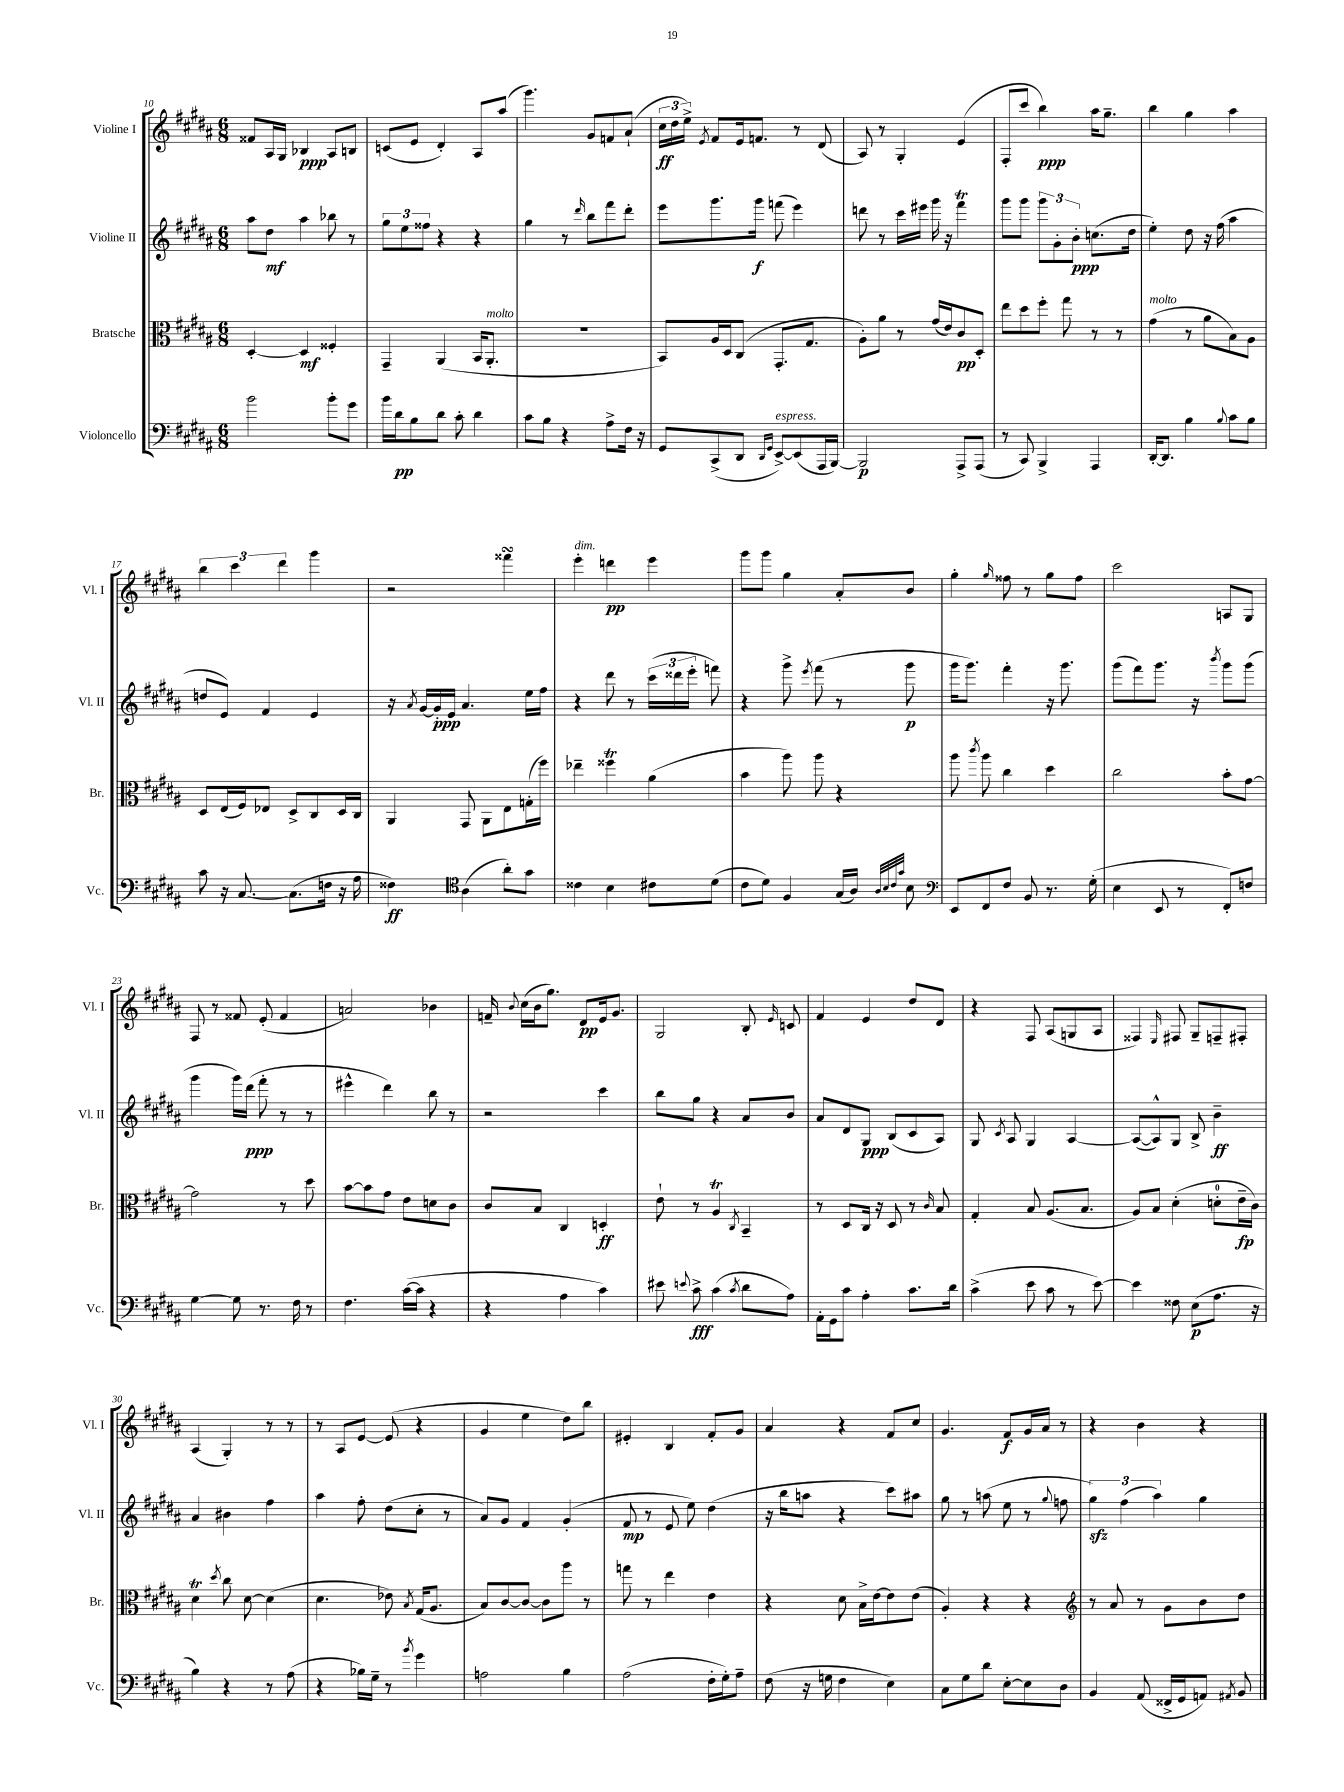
<<
\new StaffGroup <<
\new Staff = "s0" \with { instrumentName = "Violine I" shortInstrumentName = "Vl. I" } {
    \clef treble \key b \major \numericTimeSignature \time 6/8
    \autoBeamOff fisis'8[ ais16 gis16] bes4\ppp ais8[ b8] |
    c'8[( e'8] dis'4-.) ais8[ ais''8]( |
    gis'''4.) gis'8[ f'8 ais'8]-!( |
    \tuplet 3/2 { cis''16[\ff dis''16 e''16]->) } \acciaccatura { e'8 } fis'8[ e'16 f'8.] r8 dis'8( |
    ais8) r8 gis4-. e'4( |
    fis8[-. cis'''8] b''4\ppp) ais''16[ gis''8.]-- |
    b''4 gis''4 ais''4 |
    \tuplet 3/2 { b''4 cis'''4 dis'''4 } gis'''4 |
    r2 fisis'''4\turn |
    e'''4-.^\markup { \italic "dim." } d'''4\pp e'''4 |
    gis'''8[ gis'''8] gis''4 ais'8[-. b'8] |
    gis''4-. \grace { gis''16 } fisis''8 r8 gis''8[ fisis''8] |
    cis'''2 a8[ gis8] |
    fis8 r8 fisis'8 e'8-.( fisis'4 |
    a'2) bes'4 |
    f'16-- \appoggiatura { b'8 } cis''16[( b'16 gis''8.]) dis'8[\pp e'16 gis'8.] |
    gis2 b8-. \grace { e'16 } c'8 |
    fis'4 e'4 dis''8[ dis'8] |
    r4 fis8 ais8[( g8 ais8] |
    fisis4) \grace { e16 } fis8 gis8[-- f8-- fis8]-. |
    ais4( gis4-.) r8 r8 |
    r8 ais8[ e'8]~ e'8( r4 |
    gis'4 e''4 dis''8[) b''8] |
    eis'4-. b4 fis'8[-. gis'8] |
    ais'4 r4 fis'8[ cis''8] |
    gis'4. fis'8[\f gis'16 ais'16] r8 |
    r4 b'4 r4 \bar "|." |
}
\new Staff = "s1" \with { instrumentName = "Violine II" shortInstrumentName = "Vl. II" } {
    \clef treble \key b \major \numericTimeSignature \time 6/8
    \autoBeamOff ais''8[ dis''8]\mf ais''4 bes''8 r8 |
    \tuplet 3/2 { gis''8[ e''8 fisis''8] } r4 r4 |
    gis''4 r8 \grace { dis'''16 } b''8[ fis'''8 dis'''8]-. |
    e'''8[ gis'''8. gis'''16]\f f'''8( e'''4) |
    d'''8 r8 cis'''16[ eis'''16] gis'''16 r16 fis'''4\trill |
    gis'''8[ gis'''8] \tuplet 3/2 { gis'''8[ gis'8-. b'8]-.\ppp } c''8.[( dis''16] |
    e''4-.) dis''8 r16 fis''16( ais''4 |
    d''8[ e'8]) fis'4 e'4 |
    r16 \acciaccatura { ais'8 } gis'16[~ gis'16-.\ppp e'16] ais'4. e''16[ fis''16] |
    r4 dis'''8 r8 \tuplet 3/2 { cis'''16[( disis'''16 e'''16]-. } f'''8) |
    r4 gis'''8-> \acciaccatura { e'''8 } fis'''8( r8 gis'''8\p |
    gis'''16[ gis'''8.]) fis'''4-. r16 gis'''8. |
    gis'''8[( fis'''8) gis'''8.] r16 \acciaccatura { b'''8 } gis'''8[ gis'''8]( |
    gis'''4 gis'''16[) dis'''16]\ppp( fis'''8-. r8 r8 |
    eis'''4-^ dis'''4) b''8 r8 |
    r2 cis'''4 |
    b''8[ gis''8] r4 ais'8[ b'8] |
    ais'8[ dis'8 gis8]\ppp b8[( cis'8 ais8]) |
    gis8 \acciaccatura { cis'8 } ais8 gis4 ais4~ |
    ais8[~( ais8-^) gis8] b8-> b'4--\ff |
    ais'4 bis'4 fis''4 |
    ais''4 fis''8-. dis''8[( cis''8]-. r8 |
    ais'8[) gis'8] fis'4 gis'4-.( |
    fis'8\mp r8 e'8 e''8) dis''4( |
    r16 b''16[ a''8] r4 cis'''8[) ais''8] |
    gis''8 r8 a''8( e''8 r8 \appoggiatura { gis''8 } f''8 |
    \tuplet 3/2 { gis''4\sfz) fis''4( ais''4) } gis''4 \bar "|." |
}
\new Staff = "s2" \with { instrumentName = "Bratsche" shortInstrumentName = "Br." } {
    \clef alto \key b \major \numericTimeSignature \time 6/8
    \autoBeamOff dis4~-. dis4\mf fisis4-. |
    gis,4-- ais,4( b,16[ ais,8.]-.^\markup { \italic "molto" } |
    R2. |
    b,8[) ais16 dis16 cis8]( gis,8.[-. gis8.] |
    ais8[-.) ais'8] r8 gis'16[( e'16) cis'8\pp dis8]-. |
    e''8[ dis''8 fis''8]-. gis''8 r8 r8 |
    gis'4^\markup { \italic "molto" }( r8 ais'8[ b8) ais8] |
    dis8[ e16( fis16) ees8] dis8[-> cis8 dis16 cis16] |
    ais,4 gis,8 ais,8[ e8 g16-.( fis''16]) |
    ees''4-- fisis''4\trill ais'4( |
    b'4 ais''8) ais''8 r4 |
    ais''8 \acciaccatura { cis'''8 } ais''8 cis''4 dis''4 |
    cis''2 b'8[-. gis'8]~ |
    gis'2 r8 dis''8 |
    b'8[~ b'8 gis'8] e'8[ d'8 cis'8] |
    cis'8[ b8] cis4 d4-.\ff |
    e'8-! r8 ais4\trill \acciaccatura { cis8 } b,4-- |
    r8 dis8[ cis16] r16 dis8 r8 \grace { cis'16 } b8 |
    gis4-. b8 ais8.[( b8.] |
    ais8[) b8] dis'4-.( d'8[-0-. e'16--\fp cis'16]) |
    dis'4\trill \acciaccatura { dis''8 } cis''8 dis'8~ dis'4( |
    dis'4. ees'8) \acciaccatura { b8 } gis16[( ais8.] |
    b8[) cis'8~ cis'8]~ cis'8[ ais''8] r8 |
    g''8 r8 e''4 e'4 |
    r4 dis'8 b16[-> e'16~ e'8 e'8]( |
    ais4-.) r4 r4 |
    \clef treble r8 ais'8 r8 gis'8[ b'8 dis''8] \bar "|." |
}
\new Staff = "s3" \with { instrumentName = "Violoncello" shortInstrumentName = "Vc." } {
    \clef bass \key b \major \numericTimeSignature \time 6/8
    \autoBeamOff b'2 b'8[-. gis'8] |
    b'16[ dis'16\pp b8 dis'8] cis'8-. dis'4 |
    cis'8[ b8] r4 ais8[-> fis16] r16 |
    gis,8[ cis,8->( dis,8] \grace { dis,16[ gis,16] } e,8[~->^\markup { \italic "espress." }) e,8( ais,,16 b,,16]~) |
    b,,2\p ais,,8[-> ais,,8]( |
    r8 cis,8) b,,4-> ais,,4 |
    dis,16[~-. dis,8.] b4 \appoggiatura { b8 } cis'8[ b8] |
    cis'8 r16 cis8.~ cis8.[( f16] r16 ais16 |
    fisis4\ff) \clef tenor ais4( ais'8[-.) gis'8] |
    cisis'4 b4 cis'8[ dis'8]( |
    cis'8[ dis'8]) fis4 gis16[( ais16]) \grace { ais32[ b32 cis'32 gis'32] } b8 |
    \clef bass e,8[ fis,8 fis8] b,8 r8. gis16-.( |
    e4 e,8 r8 fis,8[-.) f8] |
    gis4~ gis8 r8. fis16 r8 |
    fis4. cis'16[~( cis'16] r4 |
    r4 ais4 cis'4) |
    eis'8 \appoggiatura { e'8 } cis'8->\fff cis'4( \acciaccatura { cis'8 } dis'8[ ais8]) |
    ais,16[-. gis,16 cis'8] ais4-. cis'8.[ dis'16] |
    cis'4->( e'8 cis'8 r8 e'8~) |
    e'4 fisis8 e8[\p( ais8.] r16 |
    b4) r4 r8 ais8( |
    r4 bes16[) gis16]-- r8 \acciaccatura { b'8 } gis'4 |
    a2 b4 |
    ais2( fis16[-. gis16-.) ais8]-- |
    fis8( r16 g16 fis4 e4) |
    cis8[ gis8 dis'8] e8[~-. e8 dis8] |
    b,4 ais,8( fisis,16[-> gis,16 a,8]) \acciaccatura { ais,8 } b,8 \bar "|." |
}
>>
>>
\layout { \context { \Score currentBarNumber = #10 } }
